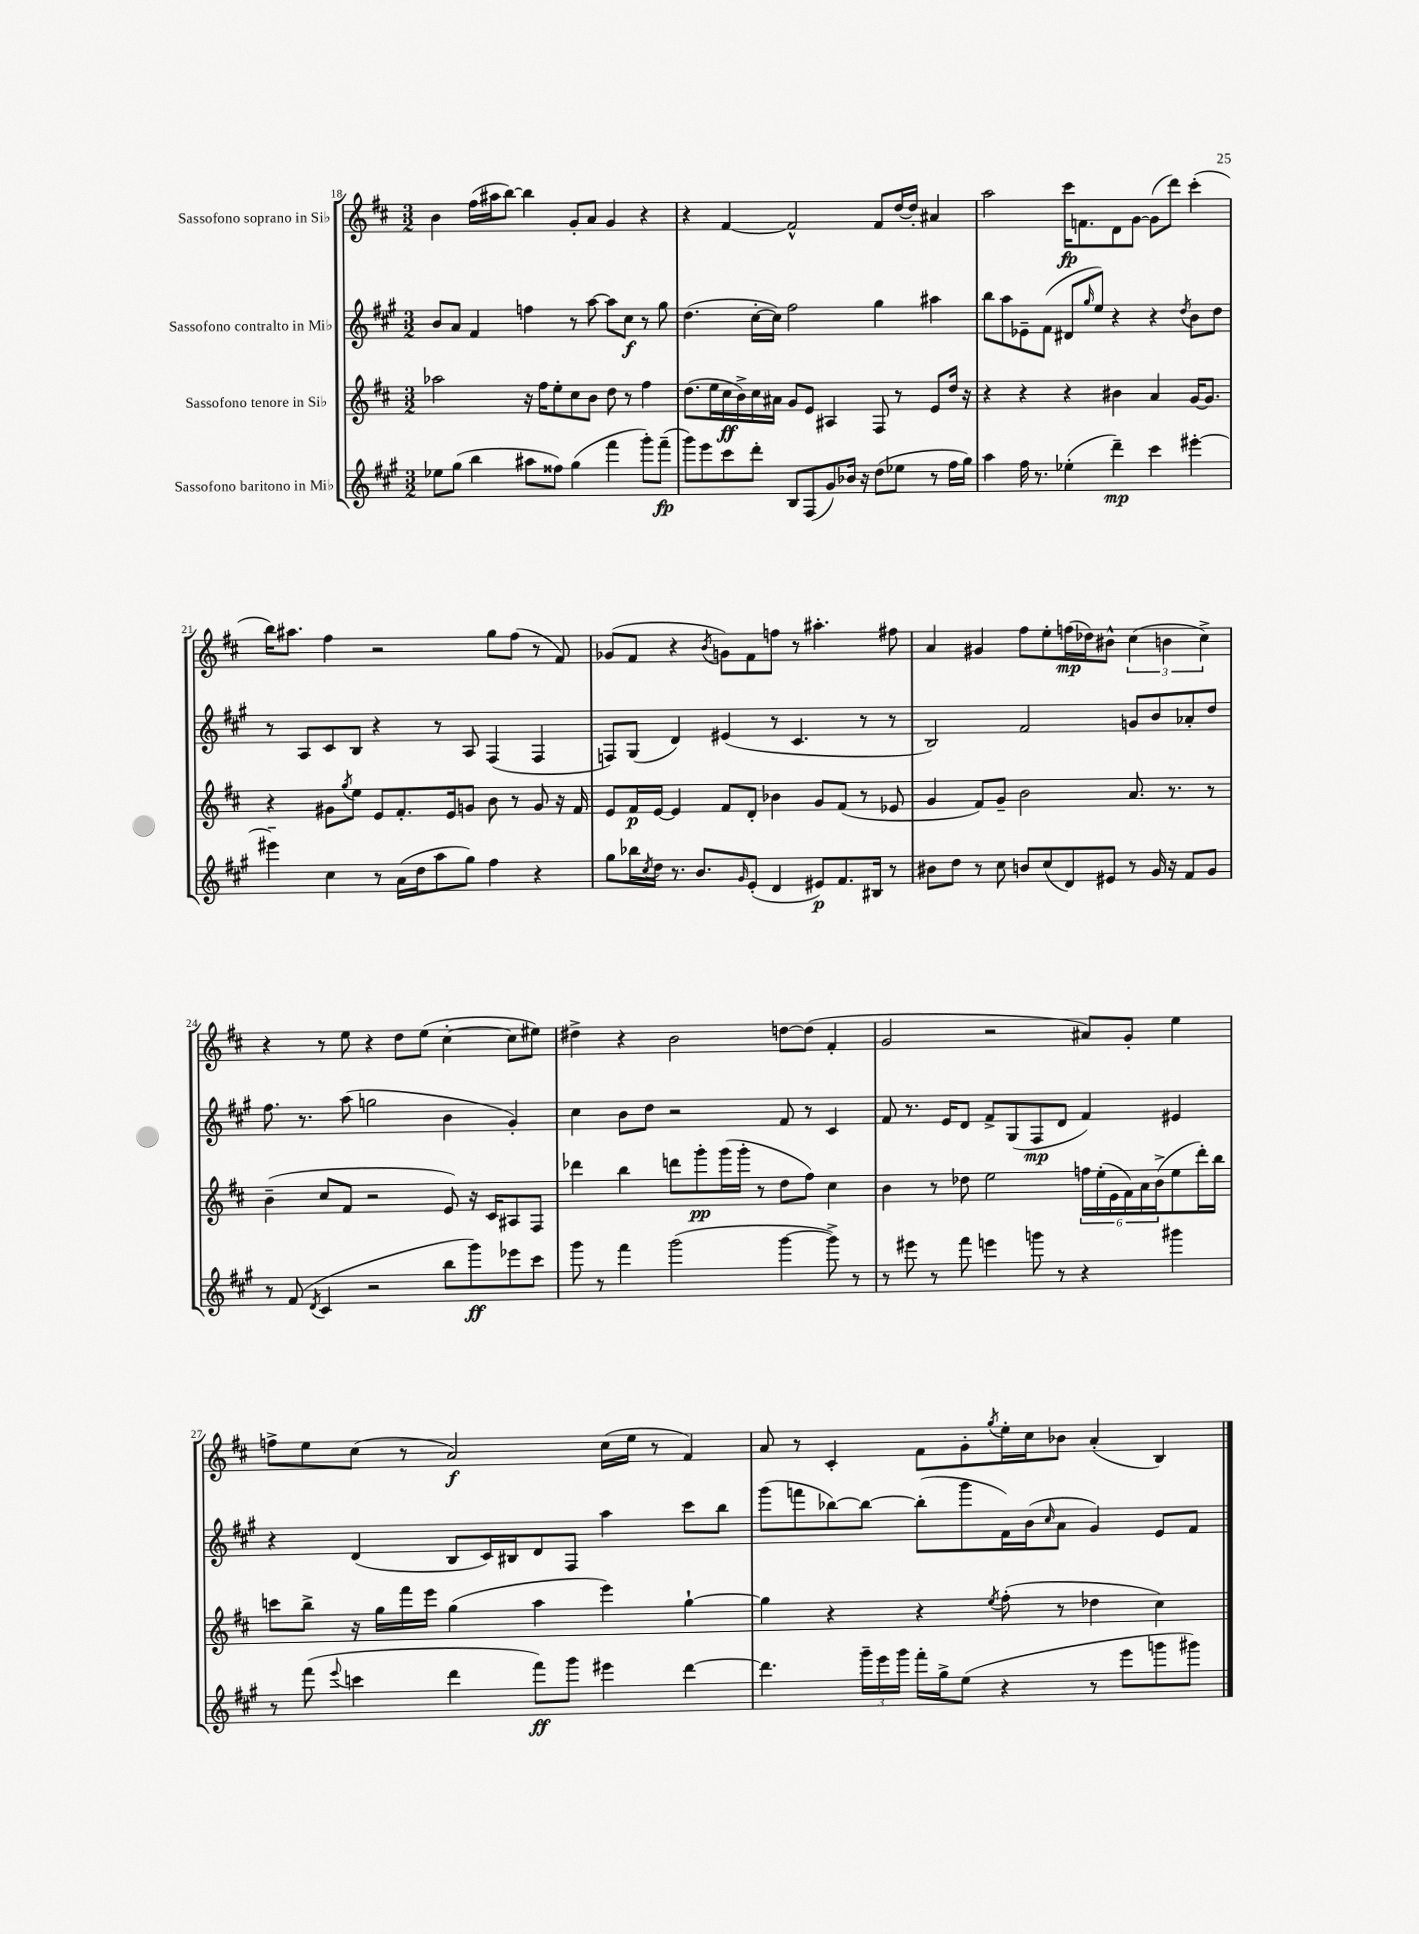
<<
\new StaffGroup <<
\new Staff = "s0" \with { instrumentName = "Sassofono soprano in Sib" } {
    \clef treble \key d \major \numericTimeSignature \time 3/2
    b'4 fis''16( ais''16 b''8~) b''4 g'8-. a'8 g'4 r4 |
    r4 fis'4~ fis'2-^ fis'8 d''16~ d''16-. ais'4 |
    a''2 cis'''16\fp f'8. d'8 g'8~ g'8( d'''8) cis'''4-.( |
    b''16) ais''8. fis''4 r2 g''8 fis''8( r8 fis'8) |
    ges'8( fis'8 r4 \acciaccatura { b'8 } g'8) fis'8 f''8 r8 ais''4.-. fis''8 |
    a'4 gis'4 fis''8 e''8-. f''16\mp( des''16) bis'8-^ \tuplet 3/2 { cis''4( b'4 cis''4->) } |
    r4 r8 e''8 r4 d''8 e''8( cis''4~-. cis''8 eis''8) |
    dis''4-> r4 b'2 d''8~ d''8( fis'4-. |
    g'2 r2 ais'8) g'8-. e''4 |
    f''8-> e''8 cis''8( r8 a'2\f) cis''16( e''16 r8 fis'4) |
    a'8 r8 cis'4-. fis'8 g'8-. \acciaccatura { g''8 } e''16-. cis''16 bes'8 a'4-.( b4) \bar "|." |
}
\new Staff = "s1" \with { instrumentName = "Sassofono contralto in Mib" } {
    \clef treble \key a \major \numericTimeSignature \time 3/2
    b'8 a'8 fis'4 f''4 r8 a''8~ a''8 cis''8\f r8 gis''8 |
    d''4.( cis''16~-. cis''16) fis''2 gis''4 ais''4 |
    b''8 a''8 ees'8-- fis'8( dis'8 \grace { gis''16 } e''8) r4 r4 \acciaccatura { d''8 } b'8 d''8 |
    r8 a8 cis'8 b8 r4 r8 a8 fis4( fis4 |
    f8) gis8( d'4) eis'4( r8 cis'4. r8 r8 |
    b2) fis'2 g'8 b'8 aes'8-. d''8 |
    fis''8. r8. a''8( g''2 b'4 gis'4-.) |
    cis''4 b'8 d''8 r2 fis'8 r8 cis'4 |
    fis'8 r8. e'16 d'8 fis'8-> gis8( fis8\mp d'8 fis'4) eis'4 |
    r4 d'4( b8 cis'16) bis16 d'8 fis8 a''4 cis'''8 b''8 |
    gis'''8( f'''8 bes''8~) bes''8~ bes''8-.( gis'''8 fis'16) b'16( \grace { cis''16 } a'8 gis'4) e'8 fis'8 \bar "|." |
}
\new Staff = "s2" \with { instrumentName = "Sassofono tenore in Sib" } {
    \clef treble \key d \major \numericTimeSignature \time 3/2
    aes''2 r16 fis''16 e''8-. cis''8 b'8 d''8 r8 fis''4 |
    d''8.( e''16 cis''16\ff b'16->) cis''16 ais'16 g'8 e'8 ais4 fis8 r8 e'8 d''16 r16 |
    r4 r4 r4 bis'4 a'4 g'16~ g'8. |
    r4 gis'8 \acciaccatura { g''8 } e''8 e'8 fis'8.-. e'16 g'8 b'8 r8 g'8 r16 fis'16 |
    e'8 fis'16\p e'16~ e'4 fis'8 d'8-. bes'4 g'8 fis'8( r8 ees'8 |
    g'4 fis'8) g'8-- b'2 a'8. r8. r8 |
    b'4--( cis''8 fis'8 r2 e'8) r16 cis'16 ais8 fis8 |
    des'''4 b''4 d'''8 g'''8-.\pp g'''16( g'''16-. r8 d''8 fis''8) cis''4 |
    b'4 r8 des''8 e''2 \tuplet 6/4 { f''16 e''16-.( e'16 fis'16) a'16 b'16->( } e''8 d'''16-.) b''16 |
    c'''8 b''8-> r16 g''16 fis'''16 e'''16 g''4( a''4 e'''4) g''4~-! |
    g''4 r4 r4 \acciaccatura { e''8 } fis''8-.( r8 des''4 cis''4) \bar "|." |
}
\new Staff = "s3" \with { instrumentName = "Sassofono baritono in Mib" } {
    \clef treble \key a \major \numericTimeSignature \time 3/2
    ees''8 gis''8( b''4 ais''8 fisis''8) gis''4( fis'''4 gis'''8-.) fis'''8--\fp( |
    gis'''8) e'''8 cis'''8 d'''8-. b8 fis8( gis'8) bes'16 r16 d''8( ees''8 r8 fis''16 gis''16) |
    a''4 fis''16 r8. ees''4-.( d'''4--\mp) cis'''4 eis'''4~-. |
    eis'''4-- cis''4 r8 a'16( d''16 a''8 gis''8) fis''4 r4 |
    gis''8 bes''16 \acciaccatura { cis''8 } d''16 r8. b'8. \grace { gis'16 } e'8-.( d'4 eis'8\p) fis'8. bis16 r8 |
    bis'8 d''8 r8 cis''8 b'8 cis''8( d'8) eis'8 r8 gis'16 r16 fis'8 gis'8 |
    r8 fis'8( \acciaccatura { d'8 } cis'4 r2 b''8 gis'''8\ff) ees'''8 cis'''8 |
    gis'''8 r8 fis'''4 gis'''2( gis'''4~ gis'''8->) r8 |
    r8 eis'''8 r8 fis'''8 e'''4 g'''8 r8 r4 gis'''4 |
    r8 fis'''8( \appoggiatura { e'''8 } c'''4 d'''4 fis'''8\ff) gis'''8 eis'''4 d'''4~ |
    d'''4. \tuplet 3/2 { gis'''16-- e'''16 gis'''16 } fis'''16-. gis''16-> e''8( r4 r8 e'''8 g'''8 gis'''8) \bar "|." |
}
>>
>>
\layout { \context { \Score currentBarNumber = #18 } }
